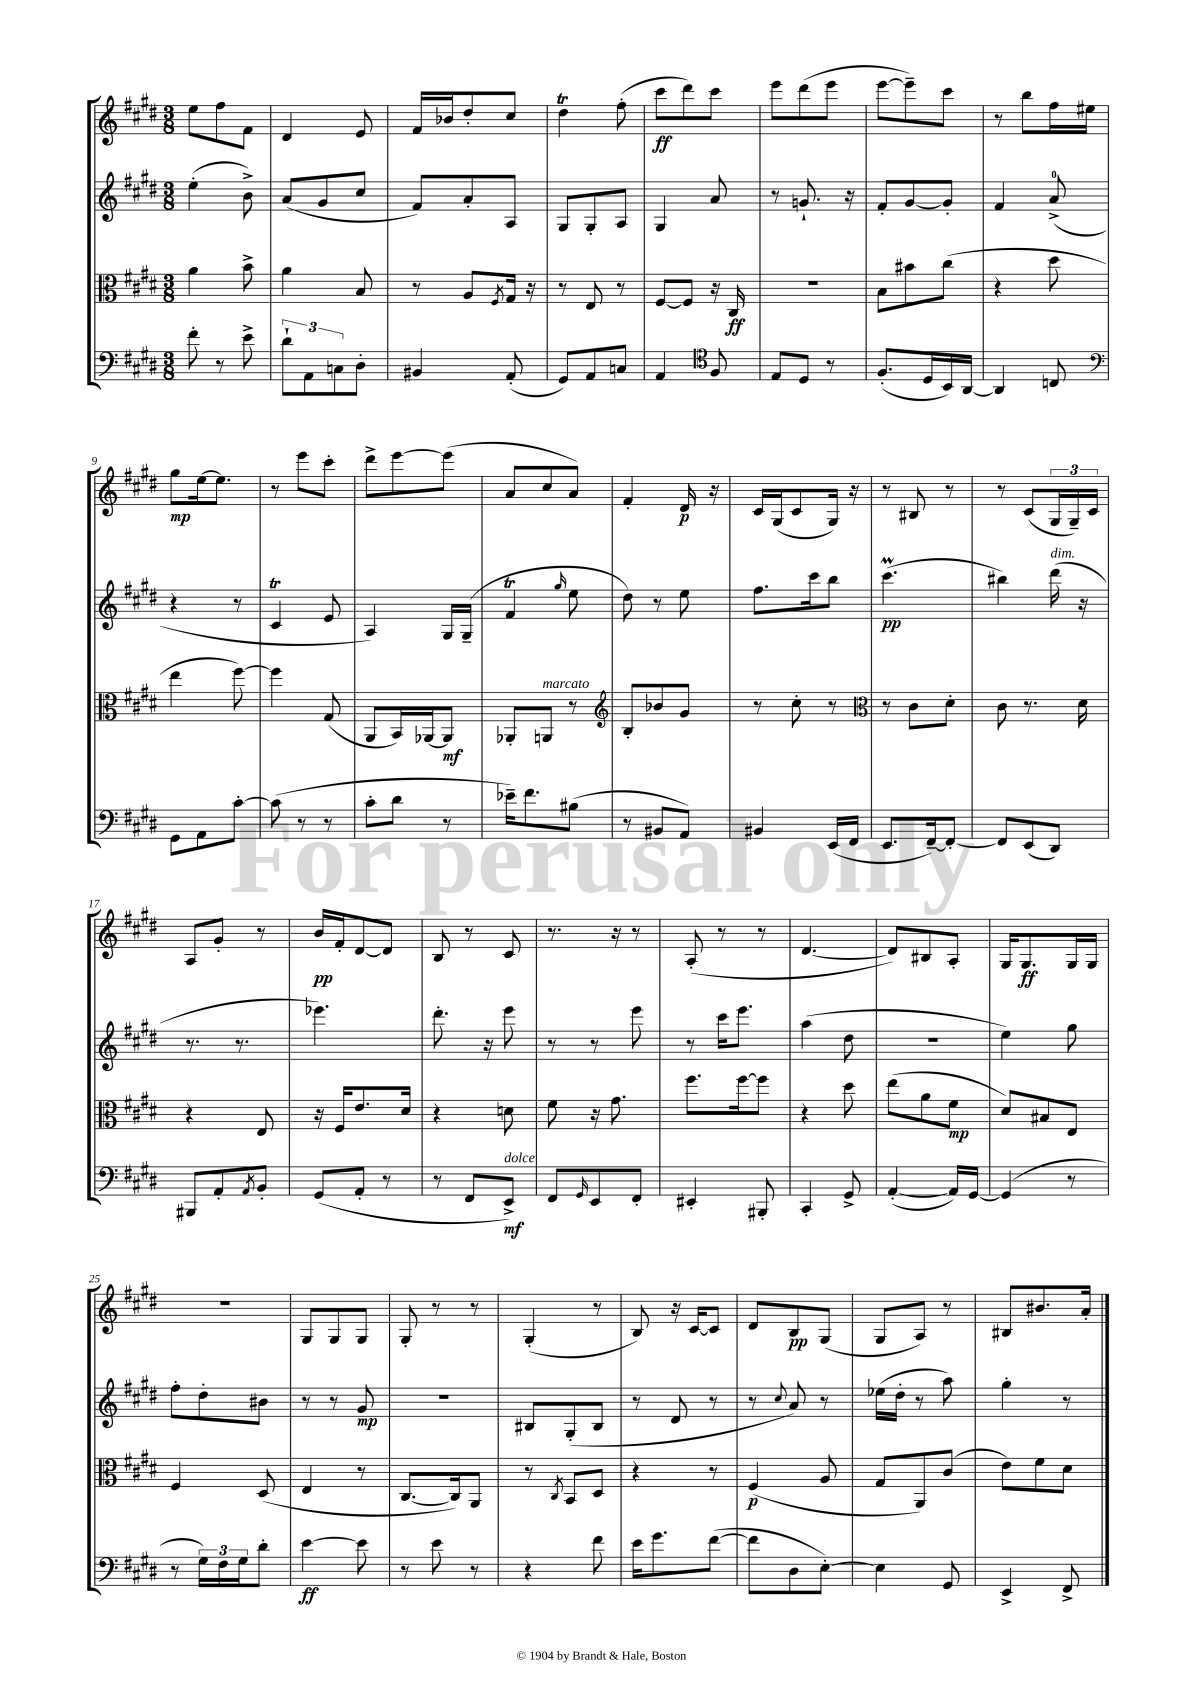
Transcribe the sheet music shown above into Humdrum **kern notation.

**kern	**dynam	**kern	**dynam	**kern	**dynam	**kern	**dynam
*part4	*part4	*part3	*part3	*part2	*part2	*part1	*part1
*staff4	*staff4	*staff3	*staff3	*staff2	*staff2	*staff1	*staff1
*clefF4	*	*clefC3	*	*clefG2	*	*clefG2	*
*k[f#c#g#d#]	*	*k[f#c#g#d#]	*	*k[f#c#g#d#]	*	*k[f#c#g#d#]	*
*M3/8	*	*M3/8	*	*M3/8	*	*M3/8	*
=1	=1	=1	=1	=1	=1	=1	=1
8f#'\	.	4a\	.	(4ee'\	.	8ee\L	.
8r	.	.	.	.	.	8ff#\	.
8e^\	.	8b^\	.	8b^\)	.	8f#\J	.
=2	=2	=2	=2	=2	=2	=2	=2
12d#`\L	.	4a\	.	(8a/L	.	4d#/	.
12AA\	.	.	.	.	.	.	.
.	.	.	.	8g#/	.	.	.
12Cn\	.	.	.	.	.	.	.
8D#'\J	.	8B/	.	8cc#/J	.	8e/	.
=3	=3	=3	=3	=3	=3	=3	=3
4BB#X/	.	8r	.	8f#/L)	.	16f#/LL	.
.	.	.	.	.	.	16b-X/J	.
.	.	8A/L	.	8a'/	.	8dd#'/	.
.	.	8qF#/	.	.	.	.	.
(8AA'/	.	16G#/Jk	.	8A/J	.	8cc#/J	.
.	.	16r	.	.	.	.	.
=4	=4	=4	=4	=4	=4	=4	=4
8GG#/L)	.	8r	.	8G#/L	.	4dd#t\	.
8AA/	.	8E/	.	8G#'/	.	.	.
8Cn/J	.	8r	.	8A/J	.	(8ff#'\	.
=5	=5	=5	=5	=5	=5	=5	=5
4AA/	.	[8F#/L	.	4G#/	.	8ccc#\L	ff
.	.	8F#/J]	.	.	.	8ddd#\)	.
*clefC4	*	*	*	*	*	*	*
8F#/	.	16r	.	8a/	.	8ccc#\J	.
.	.	16C#/	ff	.	.	.	.
=6	=6	=6	=6	=6	=6	=6	=6
8E/L	.	4.r	.	8r	.	8eee\L	.
8D#/J	.	.	.	8.gn`/	.	(8ddd#\	.
8r	.	.	.	.	.	8eee\J	.
.	.	.	.	16r	.	.	.
=7	=7	=7	=7	=7	=7	=7	=7
(8.F#'/L	.	8B\L	.	8f#'/L	.	[8eee\L	.
.	.	8b#X\	.	[8g#/	.	8eee~\])	.
16D#/L	.	.	.	.	.	.	.
16BB/)	.	(8cc#\J	.	8g#'/J]	.	8ccc#\J	.
[16AA/JJ	.	.	.	.	.	.	.
=8	=8	=8	=8	=8	=8	=8	=8
4AA/]	.	4r	.	4f#/	.	8r	.
.	.	.	.	.	.	8bb\L	.
8Cn/	.	8dd#\	.	(8a^/	.	16ff#\L	.
.	.	.	.	.	.	16ee#X\JJ	.
!!LO:LB:g=z
=9	=9	=9	=9	=9	=9	=9	=9
*clefF4	*	*	*	*	*	*	*
8GG#\L	.	4ee\	.	4r	.	8gg#\L	mp
8AA\	.	.	.	.	.	[16ee\k	.
.	.	.	.	.	.	8.ee\J]	.
[8c#'\J	.	[8ff#\)	.	8r	.	.	.
=10	=10	=10	=10	=10	=10	=10	=10
(8c#\]	.	4ff#\]	.	4c#T/	.	8r	.
8r	.	.	.	.	.	8eee\L	.
8r	.	(8G#/	.	8e/	.	8ccc#'\J	.
=11	=11	=11	=11	=11	=11	=11	=11
8c#'\L	.	8AA/L	.	4A/)	.	8ddd#^\L	.
8d#\J	.	16BB/L)	.	.	.	[8eee\	.
.	.	[16AA-X/J	.	.	.	.	.
8r	.	8AA-/J]	mf	16G#/LL	.	(8eee\J]	.
.	.	.	.	(16G#~/JJ	.	.	.
=12	=12	=12	=12	=12	=12	=12	=12
16e-X~\KL)	.	8AA-X'/L	.	4f#T/	.	8a/L	.
8.f#\	.	.	.	.	.	.	.
!	!	!LO:TX:a:i:t=marcato	!	!	!	!	!
.	.	8AAn/J	.	.	.	8cc#/	.
.	.	.	.	16qqgg#/	.	.	.
(8B#X\J	.	8r	.	8ee\	.	8a/J)	.
=13	=13	=13	=13	=13	=13	=13	=13
*	*	*clefG2	*	*	*	*	*
8r	.	8B'/L	.	8dd#\)	.	4f#'/	.
8BB#X/L	.	8b-X/	.	8r	.	.	.
8AA/J)	.	8g#/J	.	8ee\	.	16d#/	p
.	.	.	.	.	.	16r	.
=14	=14	=14	=14	=14	=14	=14	=14
4BB#X/	.	8r	.	8.ff#\L	.	16c#/LL	.
.	.	.	.	.	.	(16G#/J	.
.	.	8cc#'\	.	.	.	8c#/	.
.	.	.	.	16ccc#\k	.	.	.
(16EE/LL	.	8r	.	8bb\J	.	16G#/Jk)	.
16FF#/JJ	.	.	.	.	.	16r	.
=15	=15	=15	=15	=15	=15	=15	=15
*	*	*clefC3	*	*	*	*	*
8.EE/L	.	8r	.	(4.ccc#M\	pp	8r	.
.	.	8c#\L	.	.	.	8B#X/	.
[16FF#~/k)	.	.	.	.	.	.	.
8FF#'/J_	.	8d#'\J	.	.	.	8r	.
=16	=16	=16	=16	=16	=16	=16	=16
8FF#/L]	.	8c#\	.	4bb#X\)	.	8r	.
(8EE/	.	8.r	.	.	.	(8c#/L	.
!	!	!	!	!LO:TX:a:i:t=dim.	!	!	!
8DD#/J)	.	.	.	(16ddd#\	.	24G#/L	.
.	.	.	.	.	.	24G#~/)	.
.	.	16d#\	.	16r	.	.	.
.	.	.	.	.	.	24c#/JJ	.
!!LO:LB:g=z
=17	=17	=17	=17	=17	=17	=17	=17
8BBB#X/L	.	4r	.	8.r	.	8A/L	.
8AA'/	.	.	.	.	.	8g#'/J	.
.	.	.	.	8.r	.	.	.
8qAA/	.	.	.	.	.	.	.
8BB'/J	.	8E/	.	.	.	8r	.
=18	=18	=18	=18	=18	=18	=18	=18
(8GG#/L	.	16r	.	4.eee-X\)	.	16b/LL	pp
.	.	16F#/KL	.	.	.	16f#'/J	.
8AA'/J	.	8.e/	.	.	.	[8d#/	.
8r	.	.	.	.	.	8d#/J]	.
.	.	16d#/Jk	.	.	.	.	.
=19	=19	=19	=19	=19	=19	=19	=19
8r	.	4r	.	8.ddd#'\	.	8B/	.
8FF#/L	.	.	.	.	.	8r	.
.	.	.	.	16r	.	.	.
!LO:TX:a:i:t=dolce	!	!	!	!	!	!	!
8EE^/J)	mf	8dn\	.	8eee\	.	8c#/	.
=20	=20	=20	=20	=20	=20	=20	=20
8FF#/L	.	8f#\	.	8r	.	8.r	.
16qqGG#/	.	.	.	.	.	.	.
8EE/	.	16r	.	8r	.	.	.
.	.	8.g#\	.	.	.	16r	.
8FF#'/J	.	.	.	8eee\	.	8r	.
=21	=21	=21	=21	=21	=21	=21	=21
4EE#X'/	.	8.ff#\L	.	8r	.	(8A'/	.
.	.	.	.	16ccc#\KL	.	8r	.
.	.	[16ff#\k	.	8.eee\J	.	.	.
8BBB#X'/	.	8ff#\J]	.	.	.	8r	.
=22	=22	=22	=22	=22	=22	=22	=22
4CC#'/	.	4r	.	(4aa\	.	[4.d#/	.
8GG#^/	.	8dd#\	.	8dd#\	.	.	.
=23	=23	=23	=23	=23	=23	=23	=23
([4AA'/	.	(8ee\L	.	4.r	.	8d#/L])	.
.	.	8a\	.	.	.	8B#X/	.
16AA/LL])	.	8f#\J	mp	.	.	8A'/J	.
[16GG#/JJ	.	.	.	.	.	.	.
=24	=24	=24	=24	=24	=24	=24	=24
(4GG#/]	.	8d#/L)	.	4ee\)	.	16G#/KL	.
.	.	.	.	.	.	8.G#/	ff
.	.	8B#X/	.	.	.	.	.
8r	.	8E/J	.	8gg#\	.	16G#/L	.
.	.	.	.	.	.	16G#/JJ	.
!!LO:LB:g=z
=25	=25	=25	=25	=25	=25	=25	=25
8r	.	4F#/	.	8ff#'\L	.	4.r	.
24G#\LL)	.	.	.	8dd#'\	.	.	.
24F#\	.	.	.	.	.	.	.
24G#\J	.	.	.	.	.	.	.
8d#'\J	.	(8D#/	.	8b#X\J	.	.	.
=26	=26	=26	=26	=26	=26	=26	=26
[4e\	ff	4E/	.	8r	.	8G#/L	.
.	.	.	.	8r	.	8G#/	.
8e\]	.	8r	.	8g#/	mp	8G#/J	.
=27	=27	=27	=27	=27	=27	=27	=27
8r	.	[8.C#/L	.	4.r	.	8G#'/	.
8e\	.	.	.	.	.	8r	.
.	.	16C#/k])	.	.	.	.	.
8r	.	8AA/J	.	.	.	8r	.
=28	=28	=28	=28	=28	=28	=28	=28
4r	.	8r	.	8B#X/L	.	(4G#'/	.
.	.	8qC#/	.	.	.	.	.
.	.	8BB/L	.	(8G#'/	.	.	.
8f#\	.	8D#/J	.	8B#/J	.	8r	.
=29	=29	=29	=29	=29	=29	=29	=29
16e\KL	.	4r	.	8r	.	8B/)	.
8.g#\	.	.	.	.	.	.	.
.	.	.	.	8d#/	.	16r	.
.	.	.	.	.	.	[16c#/KL	.
([8f#\J	.	8r	.	8r	.	8c#/J]	.
=30	=30	=30	=30	=30	=30	=30	=30
8f#\L]	.	(4F#/	p	8r	.	8d#/L	.
.	.	.	.	8qqcc#/	.	.	.
8D#\	.	.	.	8a/)	.	8B/	pp
[8E'\J)	.	8A/	.	8r	.	(8G#/J	.
=31	=31	=31	=31	=31	=31	=31	=31
4E\]	.	8G#/L	.	(16ee-X\LL	.	8G#/L	.
.	.	.	.	16dd#'\JJ	.	.	.
.	.	8AA/)	.	8r	.	8A/J)	.
8GG#/	.	(8c#/J	.	8aa\)	.	8r	.
=32	=32	=32	=32	=32	=32	=32	=32
4EE^/	.	8e\L)	.	4gg#'\	.	8B#X/L	.
.	.	8f#\	.	.	.	8.b#X/	.
8FF#^/	.	8d#\J	.	8r	.	.	.
.	.	.	.	.	.	16a'/Jk	.
==	==	==	==	==	==	==	==
*-	*-	*-	*-	*-	*-	*-	*-
